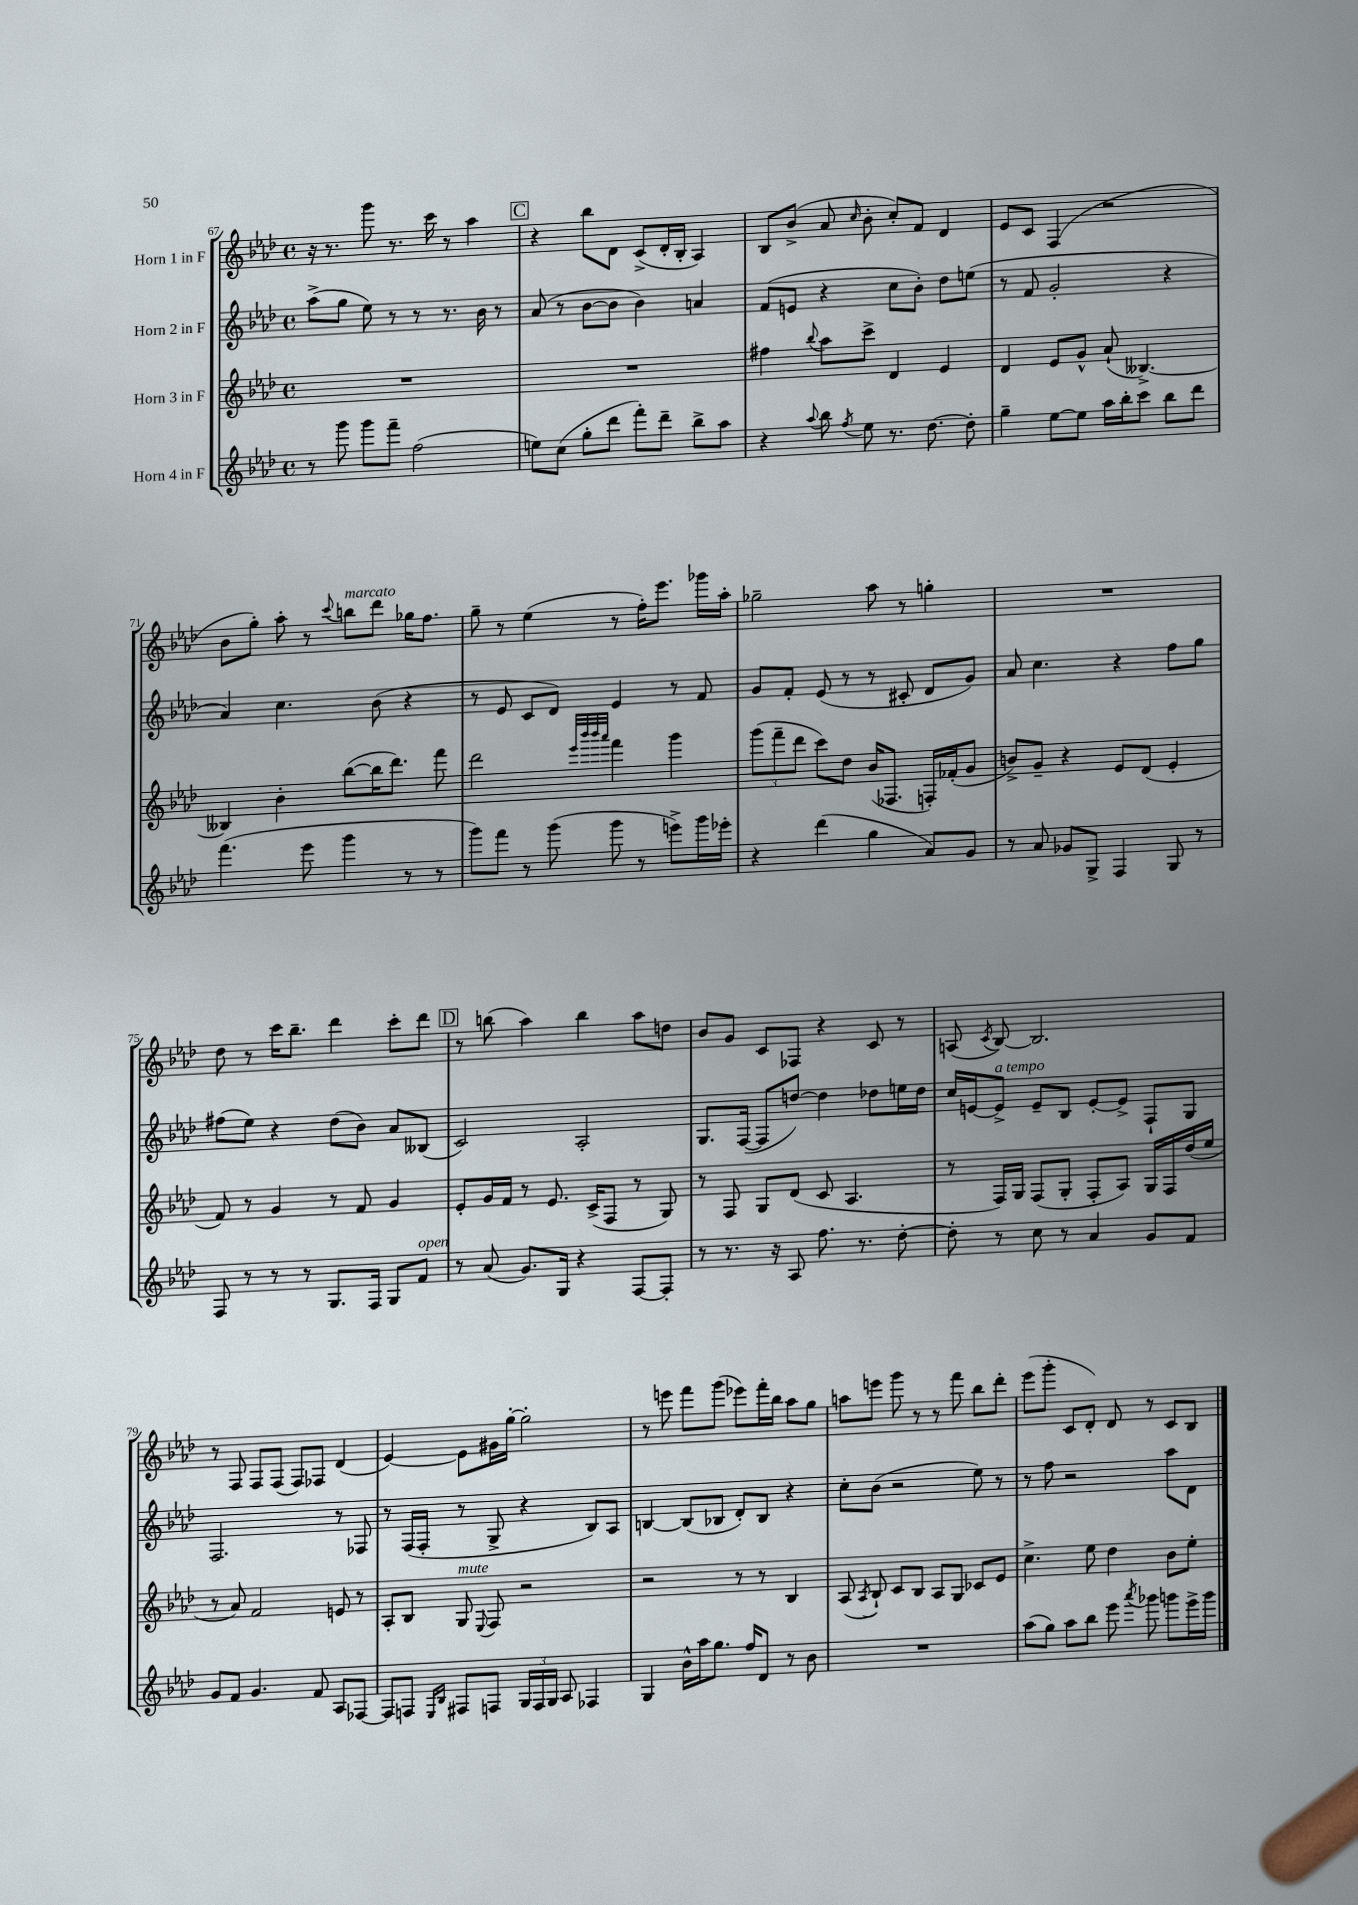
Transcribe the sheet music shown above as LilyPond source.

<<
\new StaffGroup <<
\new Staff = "s0" \with { instrumentName = "Horn 1 in F" } {
    \clef treble \key aes \major \defaultTimeSignature \time 4/4
    \autoBeamOff r16 r8. g'''8 r8. c'''16 r8 aes''4 |
    \mark \markup { \box "C" } r4 bes''8[ des'8] c'8[->( des'16-. bes16]-. aes4) |
    bes8[ bes'8]->( aes'8 \grace { c''16 } bes'8-. c''8[-.) f'8] des'4 |
    ees'8[ c'8] f4( r2 |
    bes'8[ g''8]-.) aes''8-. r8 \appoggiatura { c'''8 } b''8[^\markup { \italic "marcato" } des'''8] ges''16[ f''8.] |
    g''8-- r8 ees''4( r8 f''16[-.) ees'''8.] ges'''16[ aes''16]-. |
    ges''2-- aes''8 r8 g''4-. |
    R1 |
    des''8 r8 c'''16[ bes''8.]-- des'''4 c'''8[-. des'''8] |
    \mark \markup { \box "D" } r8 b''8( aes''4) b''4 aes''8[ d''8] |
    bes'8[ g'8] c'8[ fes8] r4 c'8 r8 |
    a8( \acciaccatura { c'8 } bes8~) bes2. |
    r8 f8 f8[ f8]( f8[) fes8] des'4( |
    ees'4~) ees'8[ gis'16 g''16]~-. g''2-. |
    r8 e'''8 f'''8[ g'''8]( ees'''8[) f'''16-. bes''16] aes''8[ g''8] |
    a''8[ e'''8] g'''8 r8 r8 f'''8 bes''8[ des'''8]-. |
    ees'''8[( g'''8]-. c'8[ des'8]-.) des'8 r8 c'8[ bes8] \bar "|." |
}
\new Staff = "s1" \with { instrumentName = "Horn 2 in F" } {
    \clef treble \key aes \major \defaultTimeSignature \time 4/4
    \autoBeamOff aes''8[->( g''8] ees''8) r8 r8 r8. bes'16 r8 |
    \mark \markup { \box "C" } aes'8( r8 bes'8[~ bes'8] bes'4) a'4 |
    f'8[( e'8] r4 c''8[ bes'8]-.) des''8[ e''8]( |
    r8 f'8 g'2-. r4 |
    aes'4) c''4. bes'8( r4 |
    r8 ees'8 c'8[ des'8]) ees'4 r8 f'8 |
    g'8[ f'8]-. ees'8( r8 r8 cis'8-. des'8[ g'8]) |
    aes'8 c''4. r4 f''8[ g''8] |
    fis''8[( ees''8]) r4 des''8[( bes'8]) aes'8[ beses8]( |
    \mark \markup { \box "D" } c'2) aes2-. |
    g8.[ f16]~( f8[ d''8]~) d''4 des''8[ e''16 des''16] |
    c''16[ e'16~ e'8]->^\markup { \italic "a tempo" } e'8[-- bes8] e'8[~-. e'8]-> f8[-! g8] |
    f2. r8 fes8 |
    r8 f16[( f16]-. r8 g8-> r4 bes8[) aes8] |
    b4~ b8[( bes8] des'8[-.) bes8] r4 |
    c''8[-. bes'8]( r2 ees''8) r8 |
    r8 f''8 r2 aes''8[ des'8] \bar "|." |
}
\new Staff = "s2" \with { instrumentName = "Horn 3 in F" } {
    \clef treble \key aes \major \defaultTimeSignature \time 4/4
    \autoBeamOff R1 |
    \mark \markup { \box "C" } R1 |
    fis''4 \appoggiatura { bes''8 } aes''8[ c'''8]-> des'4 ees'4 |
    des'4 ees'8[ g'8]-^ aes'8-!( beses4.~->) |
    beses4 bes'4-. bes''8[~( bes''16 des'''8.]) f'''8 |
    des'''2 \grace { ees'''32[ bes'''32 bes'''32 aes'''32] } f'''4 g'''4 |
    \tuplet 3/2 { g'''8[( f'''8-- des'''8] } c'''8[) des''8] bes'16[( fes8.] f16[-.) fes'16-.( g'8] |
    b'8[->) g'8]-- r4 ees'8[ des'8]( ees'4-. |
    f'8) r8 g'4 r8 f'8 g'4 |
    \mark \markup { \box "D" } ees'8[-. g'16 f'16] r8 ees'8. c'16[->( f8] r8 g8) |
    r8 f8 g8[ des'8]( c'8 aes4. |
    r8 f16[) g16] f8[( g8]-. f8[-. aes8]) g16[ f16 des''16( ees''16] |
    r8 aes'8) f'2 e'8 r8 |
    aes8[-. bes8] g8^\markup { \italic "mute" } \appoggiatura { ees8 } f8 r2 |
    r2 r8 r8 bes4 |
    aes8( \acciaccatura { aes8 } bes8-!) c'8[ bes8] aes8[ g8] ces'8[ ees'8] |
    c''4.-> ees''8 des''4 bes'8[ ees''8]-. \bar "|." |
}
\new Staff = "s3" \with { instrumentName = "Horn 4 in F" } {
    \clef treble \key aes \major \defaultTimeSignature \time 4/4
    \autoBeamOff r8 g'''8 g'''8[ f'''8]-- f''2( |
    \mark \markup { \box "C" } e''8[) c''8]( g''8[-. des'''8] f'''8[-.) des'''8]-- bes''8[-> aes''8] |
    r4 \appoggiatura { aes''8 } bes''8 \acciaccatura { f''8 } ees''8 r8. des''8.~ des''8-. |
    g''4-- ees''8[~ ees''8] aes''16[ bes''16-. c'''8] bes''8[ des'''8] |
    f'''4.( ees'''8 g'''4 r8 r8 |
    g'''8[) f'''8] r8 g'''8( g'''8 r8 e'''8[->) g'''16 ees'''16]-. |
    r4 des'''4( g''4 aes'8[) g'8] |
    r8 aes'8 ges'8[ g8]-> f4 g8 r8 |
    f8 r8 r8 r8 g8.[ f16] g8[ f'8]^\markup { \italic "open" } |
    \mark \markup { \box "D" } r8 aes'8( g'8.[) g16] r4 f8[~ f8]-. |
    r8 r8. r16 aes8 f''8. r8. des''8~-. |
    des''8-. r8 c''8 r8 aes'4 g'8[ f'8] |
    g'8[ f'8] g'4. f'8 aes8[ fes8]~ |
    fes8[ f8] \grace { ees16[ bes16] } fis8[ f8] \tuplet 3/2 { g16[ f16 g16] } aes8 fes4 |
    g4 bes'16[-^ aes''16 g''8.] f''16[ des'8] r8 bes'8 |
    R1 |
    aes''8[( g''8]) aes''8[ bes''8] ees'''8 \acciaccatura { aes'''8 } ges'''8 g'''8[ ees'''16-> g'''16] \bar "|." |
}
>>
>>
\layout { \context { \Score currentBarNumber = #67 } }
